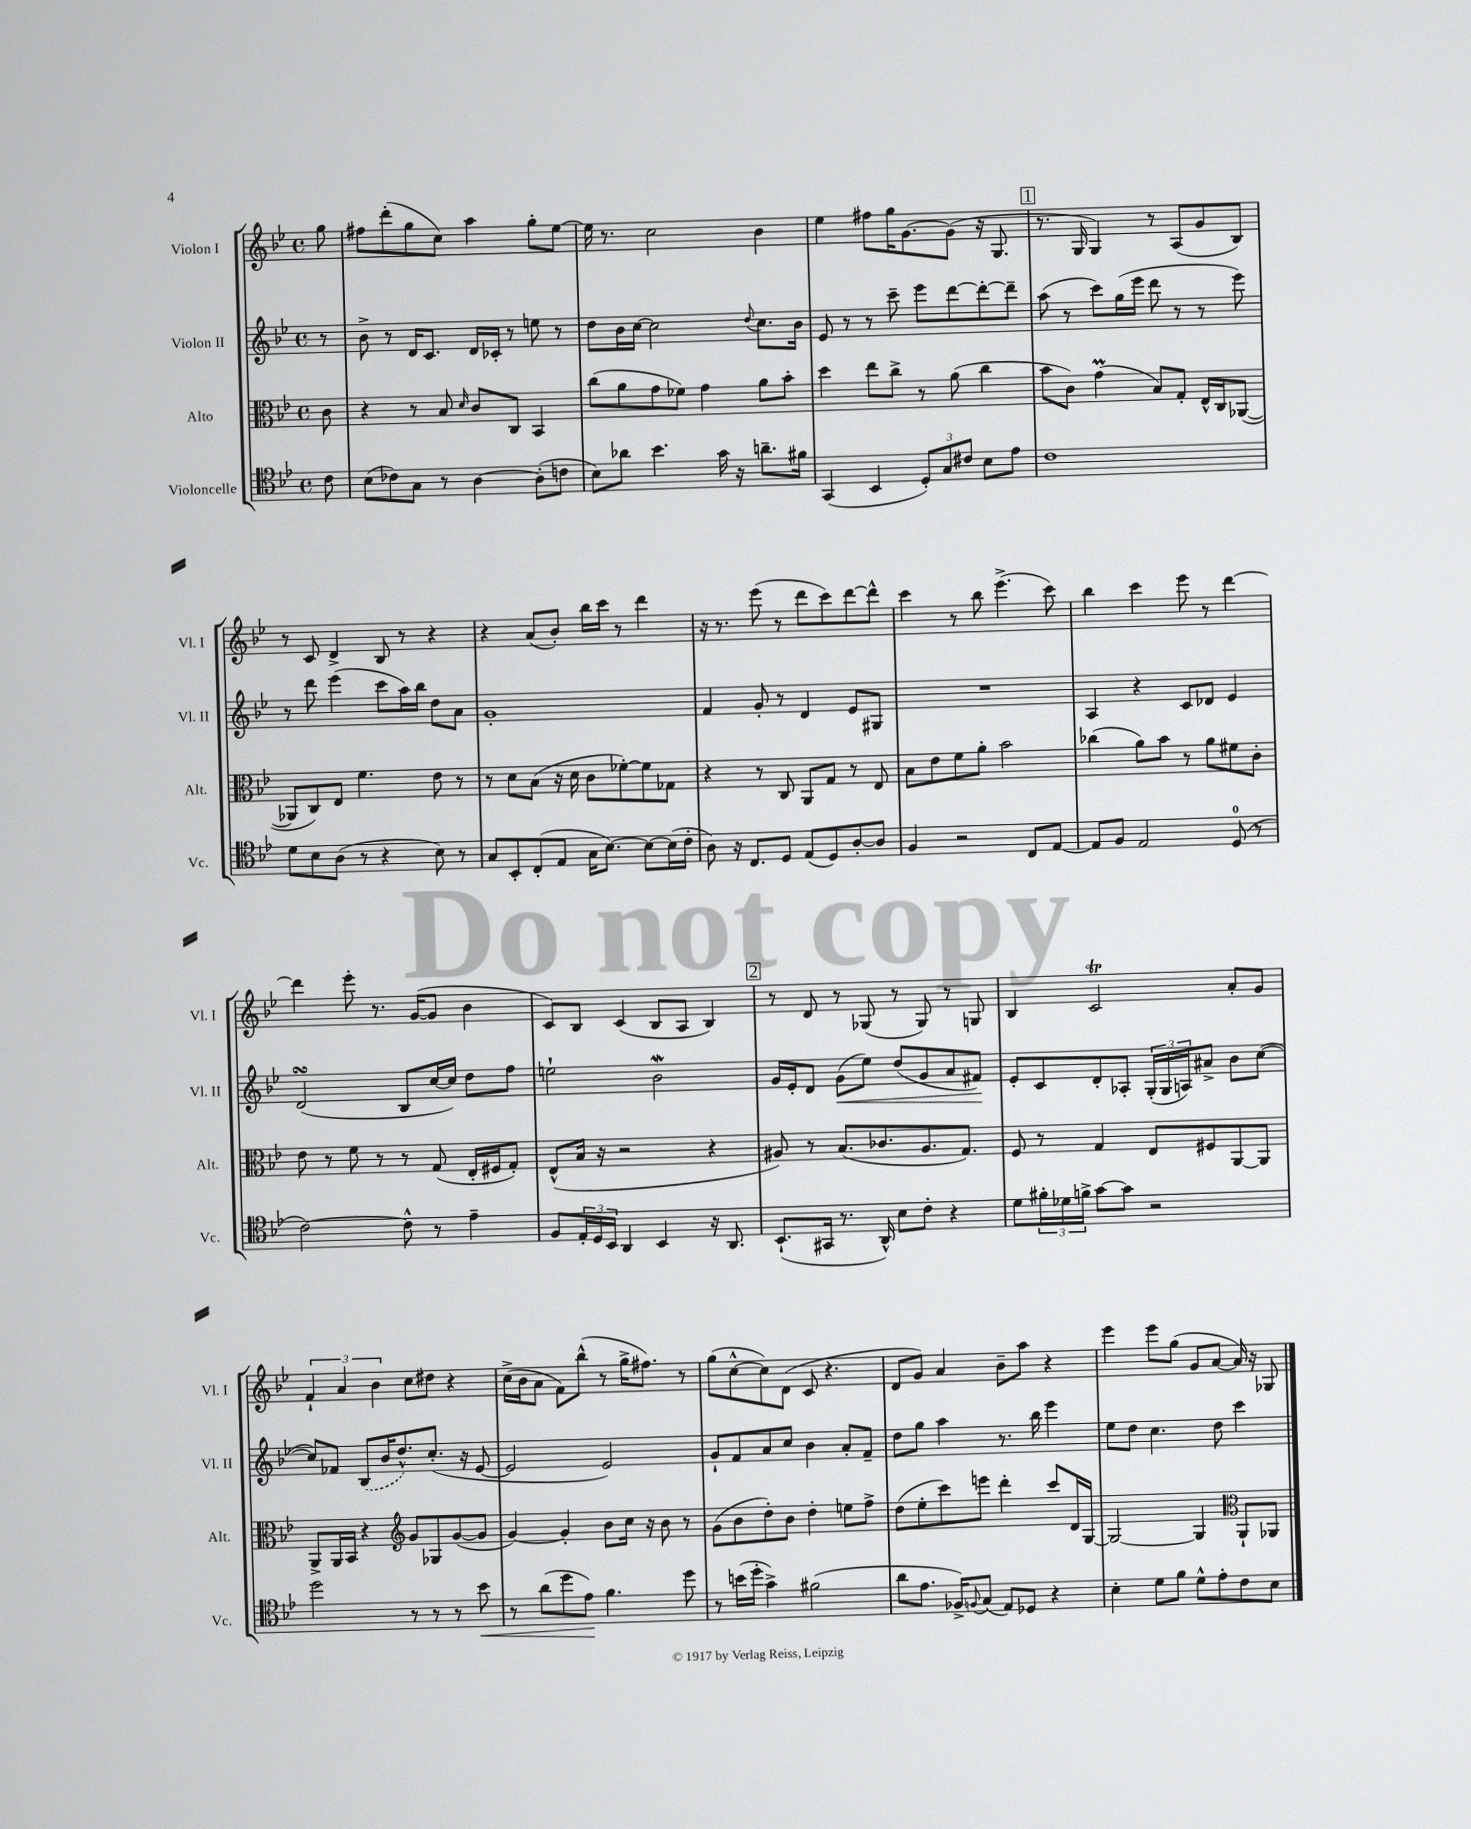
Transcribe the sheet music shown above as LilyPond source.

<<
\new StaffGroup <<
\new Staff = "s0" \with { instrumentName = "Violon I" shortInstrumentName = "Vl. I" } {
    \clef treble \key bes \major \defaultTimeSignature \time 4/4 \partial 8
    g''8 |
    fis''8 d'''8-.( g''8 c''8) a''4 g''8-. ees''8~ |
    ees''16 r8. c''2 bes'4 |
    ees''4 fis''8 g''16 g'8.~ g'8( r16 g8. |
    \mark \markup { \box "1" } r8. g16 g4) r8 a8( g'8 bes8) |
    r8 c'8 d'4-> bes8 r8 r4 |
    r4 a'8( bes'8-.) bes''16 c'''16 r8 d'''4 |
    r16 r8. ees'''8( r8 d'''8 c'''8) d'''8~ d'''8-^ |
    c'''4 r8 bes''8 ees'''4.->( c'''8) |
    bes''4 c'''4 ees'''8 r8 d'''4~ |
    d'''4 ees'''8-. r8. g'16~( g'8 bes'4 |
    c'8) bes8 c'4( bes8 a8 bes4) |
    \mark \markup { \box "2" } r8 d'8 r8 ges8( r8 ges8) r8 g8 |
    bes4 c'2\trill a'8-. g'8 |
    \tuplet 3/2 { f'4-! a'4 bes'4 } c''8 dis''8 r4 |
    c''16->( bes'16 a'8 f'8) bes''8-^( r8 g''16-> fis''8.) r8 |
    g''8( c''8~-^ c''8) d'8( c'8 r4. |
    d'8 g'8) a'4 bes'8-- a''8 r4 |
    ees'''4 ees'''8 g''8( g'8 a'8~ a'16) r16 ges8 \bar "|." |
}
\new Staff = "s1" \with { instrumentName = "Violon II" shortInstrumentName = "Vl. II" } {
    \clef treble \key bes \major \defaultTimeSignature \time 4/4 \partial 8
    r8 |
    bes'8-> r8 d'16 c'8. d'16 ces'16-. r8 e''8 r8 |
    d''8 bes'16 c''16~ c''2 \appoggiatura { d''8 } c''8. bes'16 |
    ees'8 r8 r8 c'''8-- ees'''8 d'''8~ d'''8~-. d'''8-- |
    \mark \markup { \box "1" } a''8( r8 c'''8) g''16( ees'''16 d'''8 r8 r8 ees'''8) |
    r8 d'''8 ees'''4( c'''8 a''16) bes''16 d''8 a'8 |
    g'1-. |
    f'4 g'8-. r8 d'4 ees'8 gis8 |
    R1 |
    a4 r4 c'8 des'8 ees'4 |
    d'2\turn( bes8 c''16~ c''16) d''8 f''8 |
    e''2-! bes'2\mordent |
    \mark \markup { \box "2" } g'16 ees'16-. d'8 g'8\<( ees''8) d''8( g'8 a'8 fis'8\!) |
    ees'8-. c'8 d'8-. aes8-. \tuplet 3/2 { g16-.( g16 a16) } ais'8-> bes'8 c''8~( |
    c''8) fes'8 \once \slurDashed bes8( bes'16 d''8.-^) c''8.-.( r16 ees'8~ |
    ees'2 ees'2) |
    g'8-! f'8 a'8 c''8 bes'4 a'8-. f'8-- |
    d''8 g''8 a''4 r8. bes''16 ees'''4 |
    ees''8 d''8 c''4. d''8 c'''4 \bar "|." |
}
\new Staff = "s2" \with { instrumentName = "Alto" shortInstrumentName = "Alt." } {
    \clef alto \key bes \major \defaultTimeSignature \time 4/4 \partial 8
    c'8 |
    r4 r8 bes8 \grace { d'16 } c'8 c8 bes,4 |
    c''8( a'8 g'8 fes'8) g'4 a'8 bes'8-. |
    d''4 ees''8 c''8-> r8 a'8( c''4 |
    \mark \markup { \box "1" } bes'8 c'8) g'4\prall( bes8) g8-. ees16-^ c16 aes,8~( |
    aes,8 c8) ees8 f'4. ees'8 r8 |
    r8 d'8 bes8( r16 d'16 c'8 fes'8~-.) fes'8 ges8 |
    r4 r8 c8 a,8 g8 r8 ees8 |
    bes8 ees'8 f'8 a'8-. bes'2 |
    ces''4( a'8) bes'8 r8 a'8 fis'8 c'8-. |
    ees'8 r8 f'8 r8 r8 g8( ees16-. fis16 g8-.) |
    ees8-^( bes16 r16 r2 r4 |
    \mark \markup { \box "2" } ais8) r8 bes8.( ces'8. ais8. g8.) |
    f8 r8 g4 ees8 fis8 a,8~ a,8 |
    a,8-> a,16 bes,16 r4 \clef treble g'8 ges8 g'8~( g'8 |
    g'4~) g'4-. bes'8 c''16 r16 bes'8 r8 |
    g'8( bes'8 d''8-.) bes'8 d''4-. e''8 f''8-> |
    d''8( ees''8-. c'''8) e'''8 d'''4-. c'''8 d'16 g16~ |
    g2~ g4 \clef alto a,8-! aes,8 \bar "|." |
}
\new Staff = "s3" \with { instrumentName = "Violoncelle" shortInstrumentName = "Vc." } {
    \clef tenor \key bes \major \defaultTimeSignature \time 4/4 \partial 8
    c'8 |
    bes8( ces'8) g8 r8 a4~ a8-.( c'8 |
    bes8) aes'8 bes'4. g'16 r16 a'8.-- fis'16 |
    g,4( bes,4 \tuplet 3/2 { d8-.) g8 cis'8 } bes8 ees'8 |
    \mark \markup { \box "1" } c'1 |
    d'8 bes8 a8( r8 r4 bes8) r8 |
    g8 bes,8-. c8-.( ees8 g16 bes8.~) bes8~ bes16( c'16-. |
    a8) r16 c8. d8 ees8( d8) a8~-. a8 |
    f4 r2 c8 ees8~ |
    ees8 f8 ees2 d8-0( r8 |
    c'2~) c'8-^ r8 ees'4-- |
    f8 \tuplet 3/2 { ees16-. d16 bes,16 } a,4 bes,4 r16 a,8. |
    \mark \markup { \box "2" } bes,8.-!( gis,16 r8. a,16-^) bes8 c'8-. r4 |
    d'8 \tuplet 3/2 { fis'16-. des'16 f'16-> } g'8~ g'8 r2 |
    d''2 r8 r8 r8 bes'8\< |
    r8 a'8( d''8 ees'8\!) f'4. d''8 |
    r8 b'16( d''16-. g'4->) fis'2( |
    a'8 ees'8. fes16->) \appoggiatura { f8 } g8( ees8) des8 r4 |
    bes4-. d'8 f'8 d'8-^ ees'8-. c'8 bes8 \bar "|." |
}
>>
>>
\layout { \context { \Score \remove "Bar_number_engraver" } }
